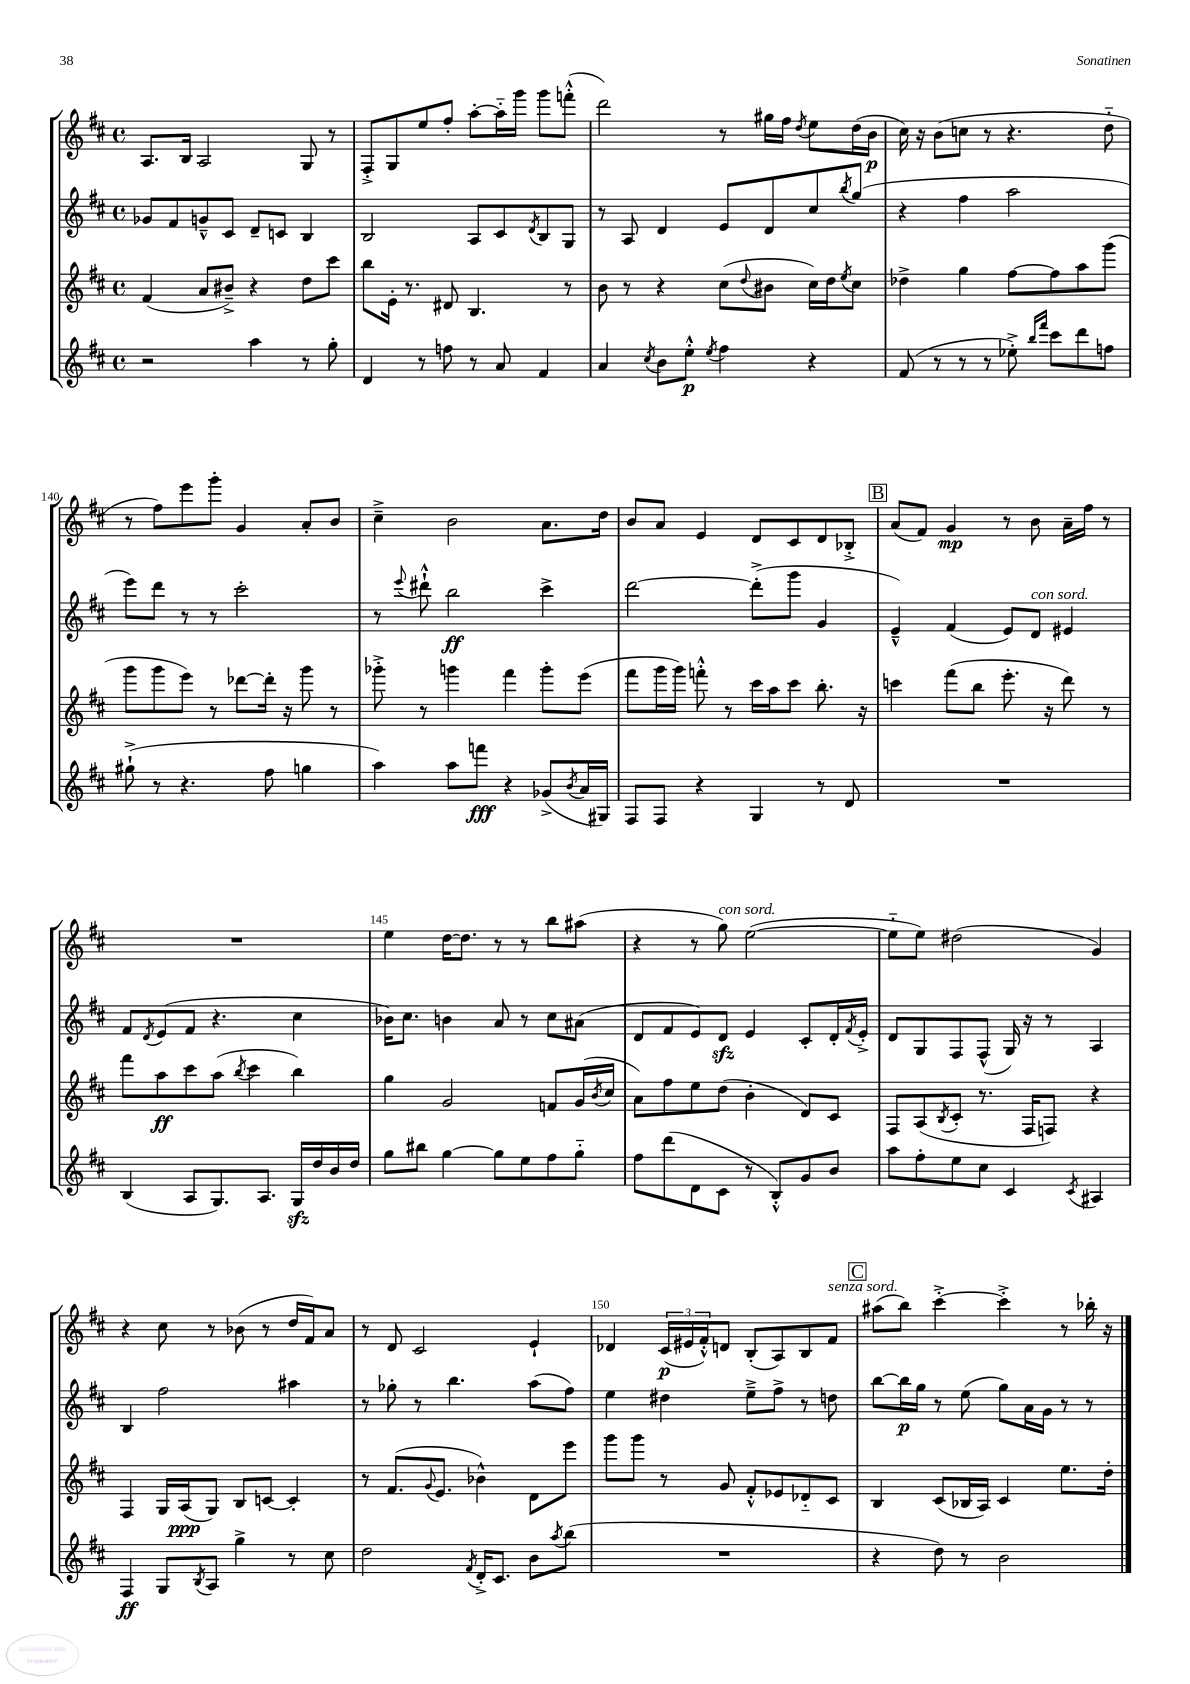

**kern	**kern	**kern	**kern
*staff4	*staff3	*staff2	*staff1
*clefG2	*clefG2	*clefG2	*clefG2
*k[f#c#]	*k[f#c#]	*k[f#c#]	*k[f#c#]
*M4/4	*M4/4	*M4/4	*M4/4
*met(c)	*met(c)	*met(c)	*met(c)
2r	(4f#/	8g-/L	8.A/L
.	.	8f#/	.
.	.	.	16B/Jk
.	8a/L	8g~^^/	2A/
.	8b#~^/J)	8c#/J	.
4aa\	4r	8d~/L	.
.	.	8c/J	.
8r	8dd\L	4B/	8G/
8gg'\	8ccc#\J	.	8r
=	=	=	=
4d/	8bb\L	2B/	8F#'^/L
.	16e'\Jk	.	8G/
.	8.r	.	.
8r	.	.	8ee/
8ff\	8d#/	.	8ff#'/J
8r	4.B/	8A/L	[8aa'\L
8a/	.	8c#/	16aa'~\]L
.	.	.	16ggg\JJ
.	.	8qd/	.
4f#/	.	8B/	8ggg\L
.	8r	8G/J	(8fff'^^\J
=	=	=	=
4a/	8b\	8r	2ddd\)
.	8r	8A/	.
8qcc#/	.	.	.
8b\L	4r	4d/	.
8ee'^^\J	.	.	.
8qee/	.	.	.
4ff#\	(8cc#\L	8e/L	8r
.	8qqdd/	.	.
.	8b#\J	8d/	16gg#\LL
.	.	.	16ff#\JJ
.	.	.	8qdd/
4r	16cc#\LL)	8cc#/	8ee\L
.	16dd\J	.	.
.	8qee/	8qbb/	.
.	8cc#\J	(8gg/J	(16dd\L
.	.	.	16b\JJ
=	=	=	=
(8f#/	4dd-^\	4r	16cc#\)
.	.	.	16r
8r	.	.	(8b\L
8r	4gg\	4ff#\	8cc\J
8r	.	.	8r
8ee-'^\)	[8ff#\L	2aa\	4.r
16qqbb/LL	.	.	.
16qqfff#/JJ	.	.	.
8ccc#\L	8ff#\]	.	.
8ddd\	8aa\	.	.
8ff\J	(8ggg\J	.	8dd'~\
=	=	=	=
(8gg#`^\	8ggg\L	8eee\L)	8r
8r	8ggg\	8ddd\J	8ff#\L)
4.r	8eee\J)	8r	8eee\
.	8r	8r	8ggg'\J
.	[8ddd-\L	2ccc#'\	4g/
8ff#\	16ddd-'\]Jk	.	.
.	16r	.	.
4gg\	8ggg\	.	8a'/L
.	8r	.	8b/J
=	=	=	=
4aa\)	8ggg-'^\	8r	4cc#~^\
.	.	8qqeee/	.
.	8r	8ddd#`^^\	.
8aa\L	4ggg\	2bb\	2b\
8fff\J	.	.	.
4r	4fff#\	.	.
(8g-^/L	8ggg'\L	4ccc#^\	8.a\L
8qb/	.	.	.
16a/L	(8eee\J	.	.
16G#/JJ)	.	.	16dd\Jk
=	=	=	=
8F#/L	8fff#\L	[2ddd\	8b/L
8F#/J	16ggg\L	.	8a/J
.	16ggg\JJ)	.	.
4r	8fff'^^\	.	4e/
.	8r	.	.
4G/	16ccc#\LL	(8ddd'^\]L	8d/L
.	16aa\J	.	.
.	8ccc#\J	8ggg\J	8c#/
8r	8.bb'\	4g/	8d/
8d/	.	.	8B-'^/J
.	16r	.	.
=	=	=	=
1r	4ccc\	4e~^^/)	(8a/L
.	.	.	8f#/J)
.	(8fff#\L	(4f#/	4g/
.	8bb\J	.	.
.	8.eee'\	8e/L)	8r
.	.	8d/J	8b\
.	16r	.	.
.	8ddd\)	4e#/	16a~\LL
.	.	.	16ff#\JJ
.	8r	.	8r
=	=	=	=
(4B/	8fff#\L	8f#/L	1r
.	.	8qd/	.
.	8aa\	(8e/	.
8A/L	8ccc#\	8f#/J	.
8.G/)	(8aa\J	4.r	.
.	8qbb/	.	.
.	4ccc#\	.	.
8.A/J	.	.	.
16G/LL	4bb\)	4cc#\	.
16dd/	.	.	.
16b/	.	.	.
16dd/JJ	.	.	.
=	=	=	=
8gg\L	4gg\	16b-\LK)	4ee\
.	.	8.cc#\J	.
8bb#\J	.	.	.
[4gg\	2g/	4b\	[16dd\LK
.	.	.	8.dd\]J
8gg\]L	.	8a/	8r
8ee\	.	8r	8r
8ff#\	8f/L	8cc#\L	8bb\L
8gg'~\J	(16g/L	(8a#\J	(8aa#\J
.	8qb/	.	.
.	16cc#/JJ	.	.
=	=	=	=
8ff#\L	8a\L)	8d/L	4r
(8ddd\	8ff#\	8f#/	.
8d\	8ee\	8e/)	8r
8c#\J	(8dd\J	8d/J	8gg\)
8r	4b'\	4e/	([2ee\
8B'^^/L)	.	.	.
8g/	8d/L)	8c#'/L	.
8b/J	8c#/J	16d'/L	.
.	.	8qf#/	.
.	.	16e'^/JJ	.
=	=	=	=
8aa\L	8F#/L	8d/L	8ee'~\]L
8ff#'\	(8A/	8G/	8ee\J)
.	8qB/	.	.
8ee\	8c#'/J	8F#/	(2dd#\
8cc#\J	8.r	(8F#^^/J	.
4c#/	.	16G/)	.
.	16F#/LK	16r	.
.	8F/J)	8r	.
8qc#/	.	.	.
4A#/	4r	4A/	4g/)
=	=	=	=
4F#/	4F#/	4B/	4r
8G/L	16G/LL	2ff#\	8cc#\
.	(16A/J	.	.
8qB/	.	.	.
8A/J	8G/J)	.	8r
4gg^\	8B/L	.	(8b-\
.	[8c/J	.	8r
8r	4c'/]	4aa#\	16dd/LL
.	.	.	16f#/J)
8cc#\	.	.	8a/J
=	=	=	=
2dd\	8r	8r	8r
.	(8.f#/L	8gg-'\	8d/
.	.	8r	2c#/
.	8qqg/	.	.
.	8.e/J	.	.
.	.	4.bb\	.
8qf#/	.	.	.
16d'^/LK	4b-^^\)	.	.
8.c#/J	.	.	.
8b\L	8d\L	(8aa\L	4e`/
8qaa/	.	.	.
(8bb\J	8eee\J	8ff#\J)	.
=	=	=	=
1r	8ggg\L	4ee\	4d-/
.	8ggg\J	.	.
.	8r	4dd#\	(24c#/LL
.	.	.	24e#/
.	.	.	24f#'^^/J)
.	8g/	.	8d/J
.	8f#'^^/L	8ee~^\L	(8B'/L
.	8e-/	8ff#^\J	8A/)
.	8d-'~/	8r	8B/
.	8c#/J	8dd\	8f#/J
=	=	=	=
4r	4B/	[8bb\L	(8aa#\L
.	.	16bb\]L	8bb\J)
.	.	16gg\JJ	.
8dd\)	(8c#/L	8r	[4ccc#'^\
8r	16B-/L	(8ee\	.
.	16A/JJ)	.	.
2b\	4c#/	8gg\L)	4ccc#'^\]
.	.	16a\L	.
.	.	16g\JJ	.
.	8.ee\L	8r	8r
.	.	8r	16bb-'\
.	16dd'\Jk	.	16r
==	==	==	==
*-	*-	*-	*-
